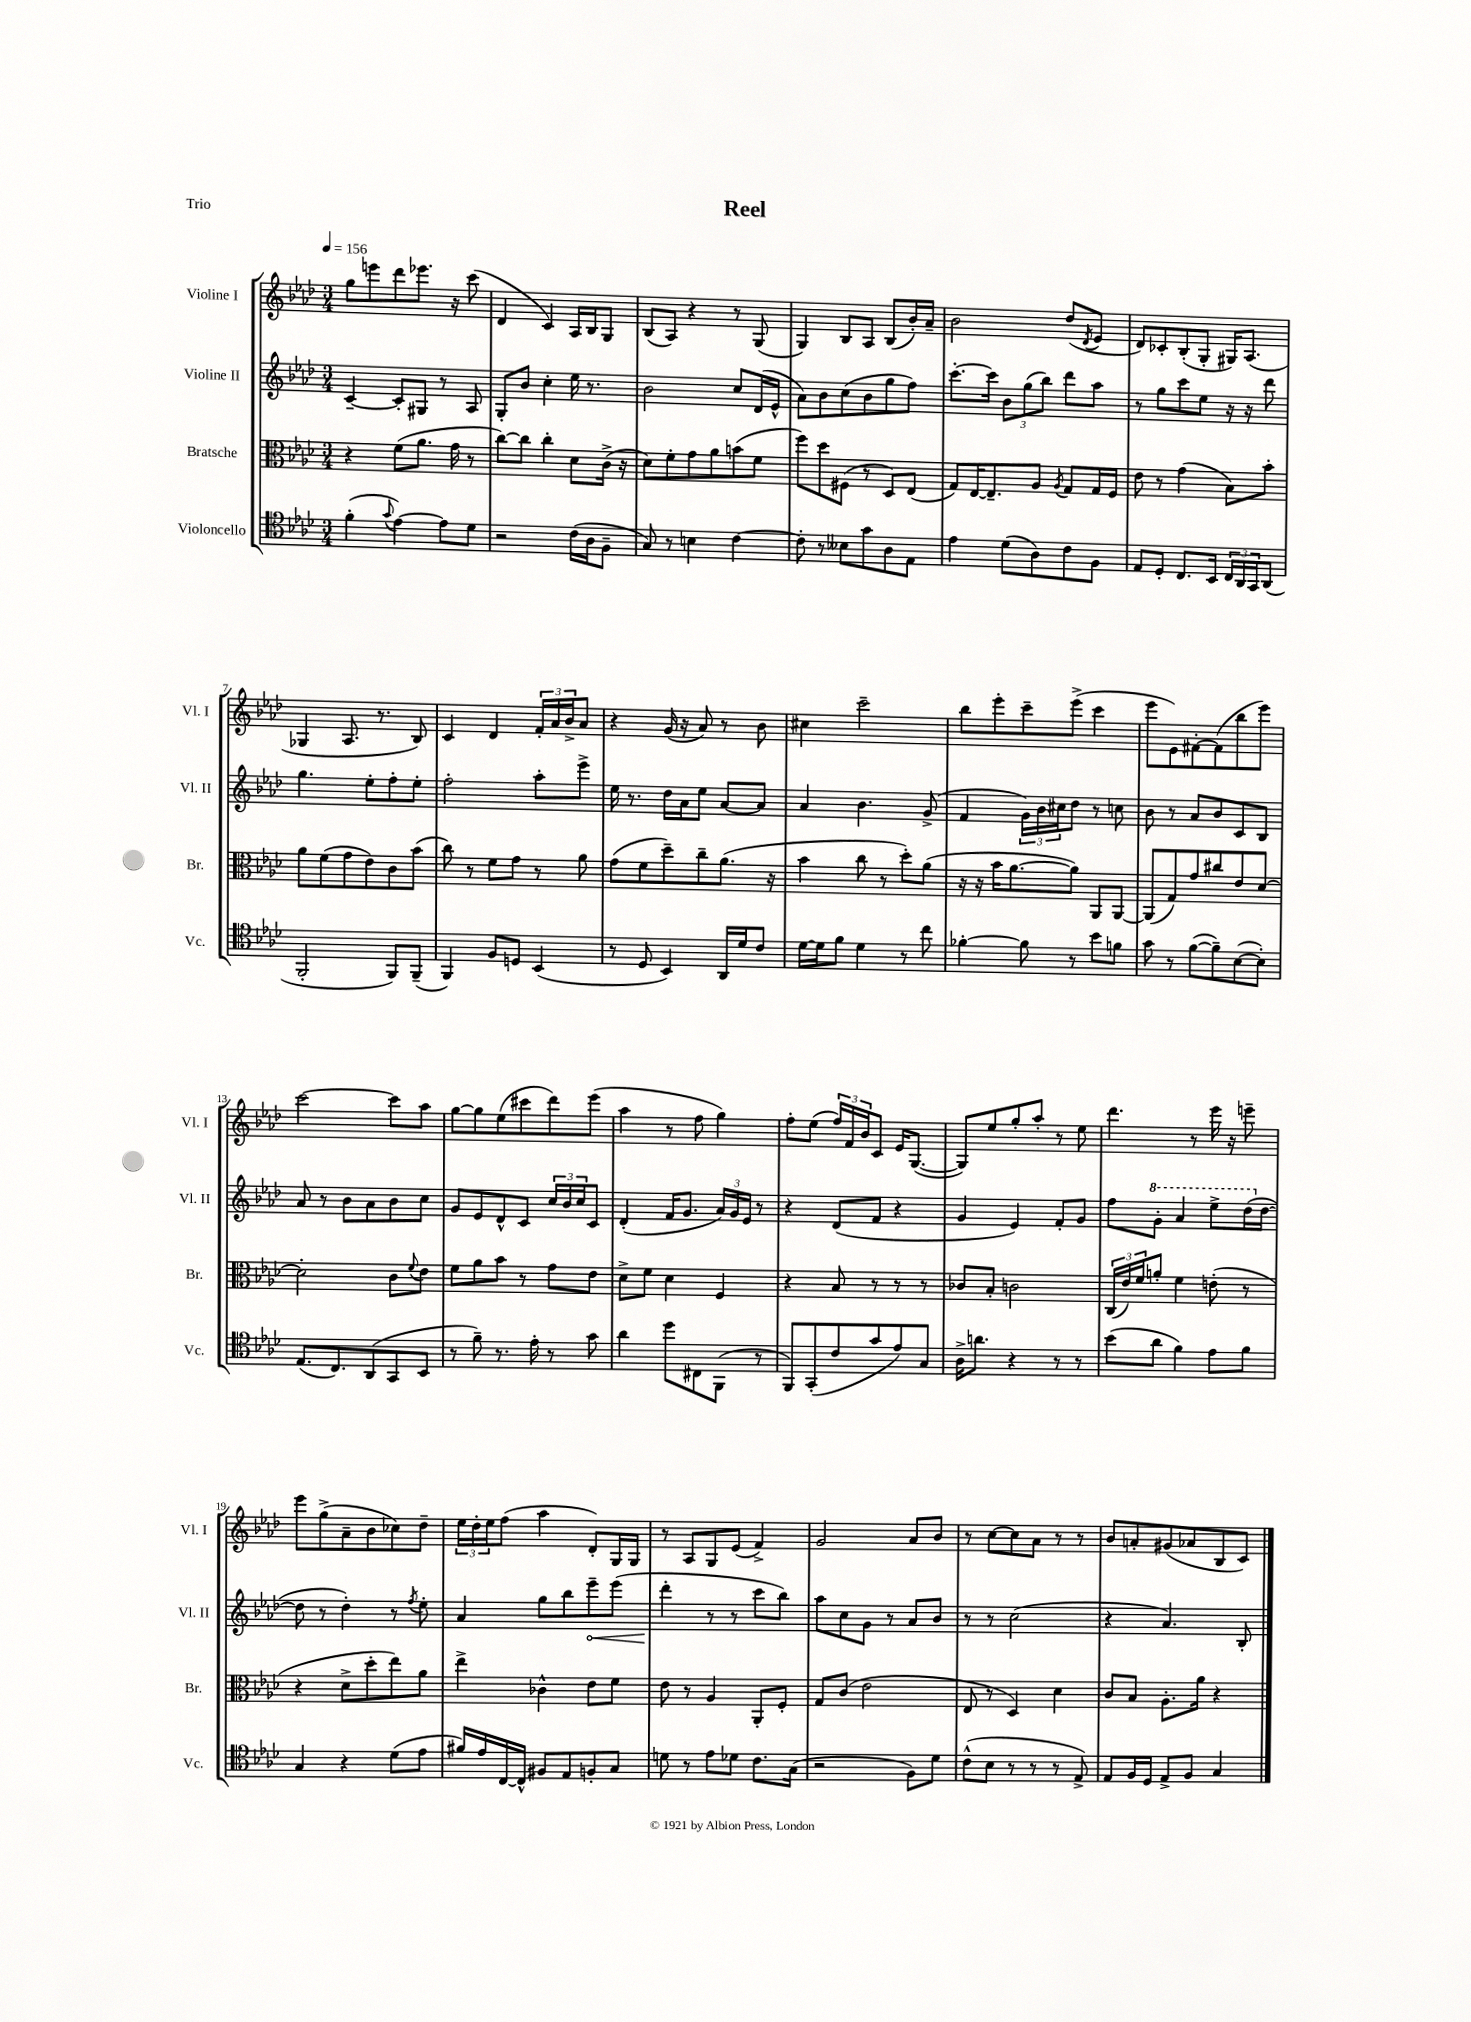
\header { title = "Reel" piece = "Trio" }
<<
\new StaffGroup <<
\new Staff = "s0" \with { instrumentName = "Violine I" shortInstrumentName = "Vl. I" } {
    \clef treble \key aes \major \numericTimeSignature \time 3/4 \tempo 4 = 156
    g''8 e'''8 des'''8 ees'''8. r16 c'''8( |
    des'4 c'4) aes16 bes16 g8 |
    bes8( aes8) r4 r8 g8( |
    g4) bes8 aes8 bes8( bes'16-.) aes'16-- |
    bes'2 des''8( \acciaccatura { des'8 } ees'8 |
    des'8) ces'8-. bes8-.( g8-. gis16) aes8.( |
    ges4 aes8. r8. bes8) |
    c'4 des'4 \tuplet 3/2 { f'16-. aes'16 bes'16-> } aes'8 |
    r4 g'16( r16 aes'8) r8 bes'8 |
    cis''4 c'''2-- |
    bes''8 ees'''8-. c'''8-- ees'''8->( c'''4 |
    ees'''8 ees'8) fis'8~-. fis'8( bes''8 ees'''8) |
    c'''2~ c'''8 aes''8 |
    g''8~ g''8 ees''8( cis'''8 des'''8) ees'''8( |
    aes''4 r8 f''8 g''4) |
    f''8-. ees''8( \tuplet 3/2 { f''16) f'16 bes'16 } c'8 ees'16 g8.~( |
    g8) ees''8 g''8-. aes''8-. r8 ees''8 |
    des'''4. r8 ees'''16 r16 e'''8-- |
    ees'''8 g''8->( aes'8-- bes'8 ces''8) des''8-- |
    \tuplet 3/2 { ees''16 des''16-. ees''16 } f''8( aes''4 des'8-.) g16 g16 |
    r8 aes8 g8 ees'8( f'4->) |
    g'2 aes'8 bes'8 |
    r8 c''8~ c''8 aes'8 r8 r8 |
    bes'8 a'8-. gis'8( aes'8 bes8 c'8) \bar "|." |
}
\new Staff = "s1" \with { instrumentName = "Violine II" shortInstrumentName = "Vl. II" } {
    \clef treble \key aes \major \numericTimeSignature \time 3/4
    c'4~-- c'8-. gis8 r8 aes8 |
    g8-. bes'8 c''4-. ees''16 r8. |
    bes'2 c''8 des'16( ees'16-^ |
    aes'8) bes'8 c''8( bes'8 g''8 f''8) |
    c'''8.~-. c'''16 \tuplet 3/2 { bes'8 g''8( bes''8) } des'''8 aes''8 |
    r8 g''8 c'''8 ees''8 r16 r16 des'''8 |
    g''4. ees''8-. f''8-. ees''8-. |
    f''2-. aes''8-. ees'''8-> |
    ees''16 r8. des''16 aes'16 ees''8 aes'8~ aes'8 |
    aes'4 bes'4. g'8->( |
    f'4 \tuplet 3/2 { g'16) bes'16 cis''16 } des''8 r8 c''8 |
    bes'8 r8 aes'8 bes'8 c'8 bes8 |
    aes'8 r8 bes'8 aes'8 bes'8 c''8 |
    g'8 ees'8 des'8-^ c'8 \tuplet 3/2 { c''16 bes'16 c''16 } c'8 |
    des'4-.( f'16 g'8. \tuplet 3/2 { aes'16) g'16 ees'16 } r8 |
    r4 des'8( f'8 r4 |
    g'4 ees'4) f'8-. g'8 |
    f''8 \ottava #1 g''8-. aes''4 ees'''8-> des'''16( \ottava #0 des''16~ |
    des''8 r8 des''4-.) r8 \acciaccatura { f''8 } ees''8-. |
    aes'4 g''8 bes''8 \once \override Hairpin.circled-tip = ##t ees'''8--\< ees'''8( |
    des'''4-.\! r8 r8 c'''8 bes''8) |
    aes''8 c''8 g'8 r8 aes'8 bes'8 |
    r8 r8 c''2( |
    r4 aes'4.) bes8-. \bar "|." |
}
\new Staff = "s2" \with { instrumentName = "Bratsche" shortInstrumentName = "Br." } {
    \clef alto \key aes \major \numericTimeSignature \time 3/4
    r4 f'8( aes'8. g'16 r8 |
    c''8~) c''8 c''4-. des'8 c'16->( r16 |
    des'8) f'8-. g'8 aes'8 b'8( f'8 |
    f''8) des''8 fis8( r8 des8) ees8( |
    g8) ees16~ ees8.-- aes8 \acciaccatura { aes8 } g8 g16 f16 |
    ees'8 r8 g'4( bes8) bes'8-. |
    aes'8 f'8( g'8 ees'8) c'8 bes'8( |
    c''8) r8 f'8 g'8 r8 aes'8 |
    g'8( f'8 des''8--) c''8-- aes'8.( r16 |
    bes'4 c''8 r8 des''8-.) aes'8( |
    r16 r16 bes'16 aes'8.~ aes'8) aes,8 aes,8~ |
    aes,8( g8) g'8 cis''8 ees'8 des'8~ |
    des'2-. c'8 \appoggiatura { f'8 } ees'8 |
    f'8 aes'8 bes'8 r8 g'8 ees'8 |
    des'8-> f'8 des'4 f4 |
    r4 bes8 r8 r8 r8 |
    ces'8 bes8-. c'2 |
    \tuplet 3/2 { c16( ees'16) f'16 } a'8-. f'4 e'8-.( r8 |
    r4 des'8-> des''8-. ees''8) aes'8 |
    ees''4-> ces'4-^ ees'8 f'8 |
    ees'8 r8 aes4 aes,8-. f8-. |
    g8 c'8( ees'2 |
    ees8 r8 des4) des'4 |
    c'8 bes8 aes8.-. aes'16 r4 \bar "|." |
}
\new Staff = "s3" \with { instrumentName = "Violoncello" shortInstrumentName = "Vc." } {
    \clef tenor \key aes \major \numericTimeSignature \time 3/4
    f'4-.( \appoggiatura { g'8 } ees'4~) ees'8 des'8 |
    r2 c'16( aes16 f8-- |
    g8) r8 b4 c'4~ |
    c'8-. r8 beses8 g'8 aes8 ees8 |
    ees'4 des'8( aes8) c'8 f8 |
    ees8 des8-. c8. bes,16 \tuplet 3/2 { c16 aes,16 g,16 } aes,8( |
    f,2-. f,8) f,8--( |
    f,4) f8 d8 bes,4( |
    r8 des8 bes,4) aes,16 des'16 c'8 |
    des'16~ des'16 f'8 des'4 r8 c''8 |
    fes'4~-. fes'8 r8 bes'8 f'8 |
    g'8 r8 f'8~( f'8--) bes8~( bes8-.) |
    ees8.( c8.) aes,8( g,8 bes,8 |
    r8 f'8--) r8. ees'16-. r8 g'8 |
    aes'4 des''8 cis8 f,8( r8 |
    f,8) g,8-.( c'8 g'8 ees'8) g8 |
    aes16-> a'8. r4 r8 r8 |
    bes'8( aes'8 f'4) ees'8 f'8 |
    g4 r4 des'8( ees'8 |
    fis'16) ees'16 c16~ c16-^ fis8 ees8 f8-. g8 |
    d'8 r8 ees'8 des'8 c'8. g16( |
    r2 f8) des'8 |
    c'8-^( bes8 r8 r8 r8 ees8->) |
    ees8 f16 des16 ees8-> f8 g4 \bar "|." |
}
>>
>>
